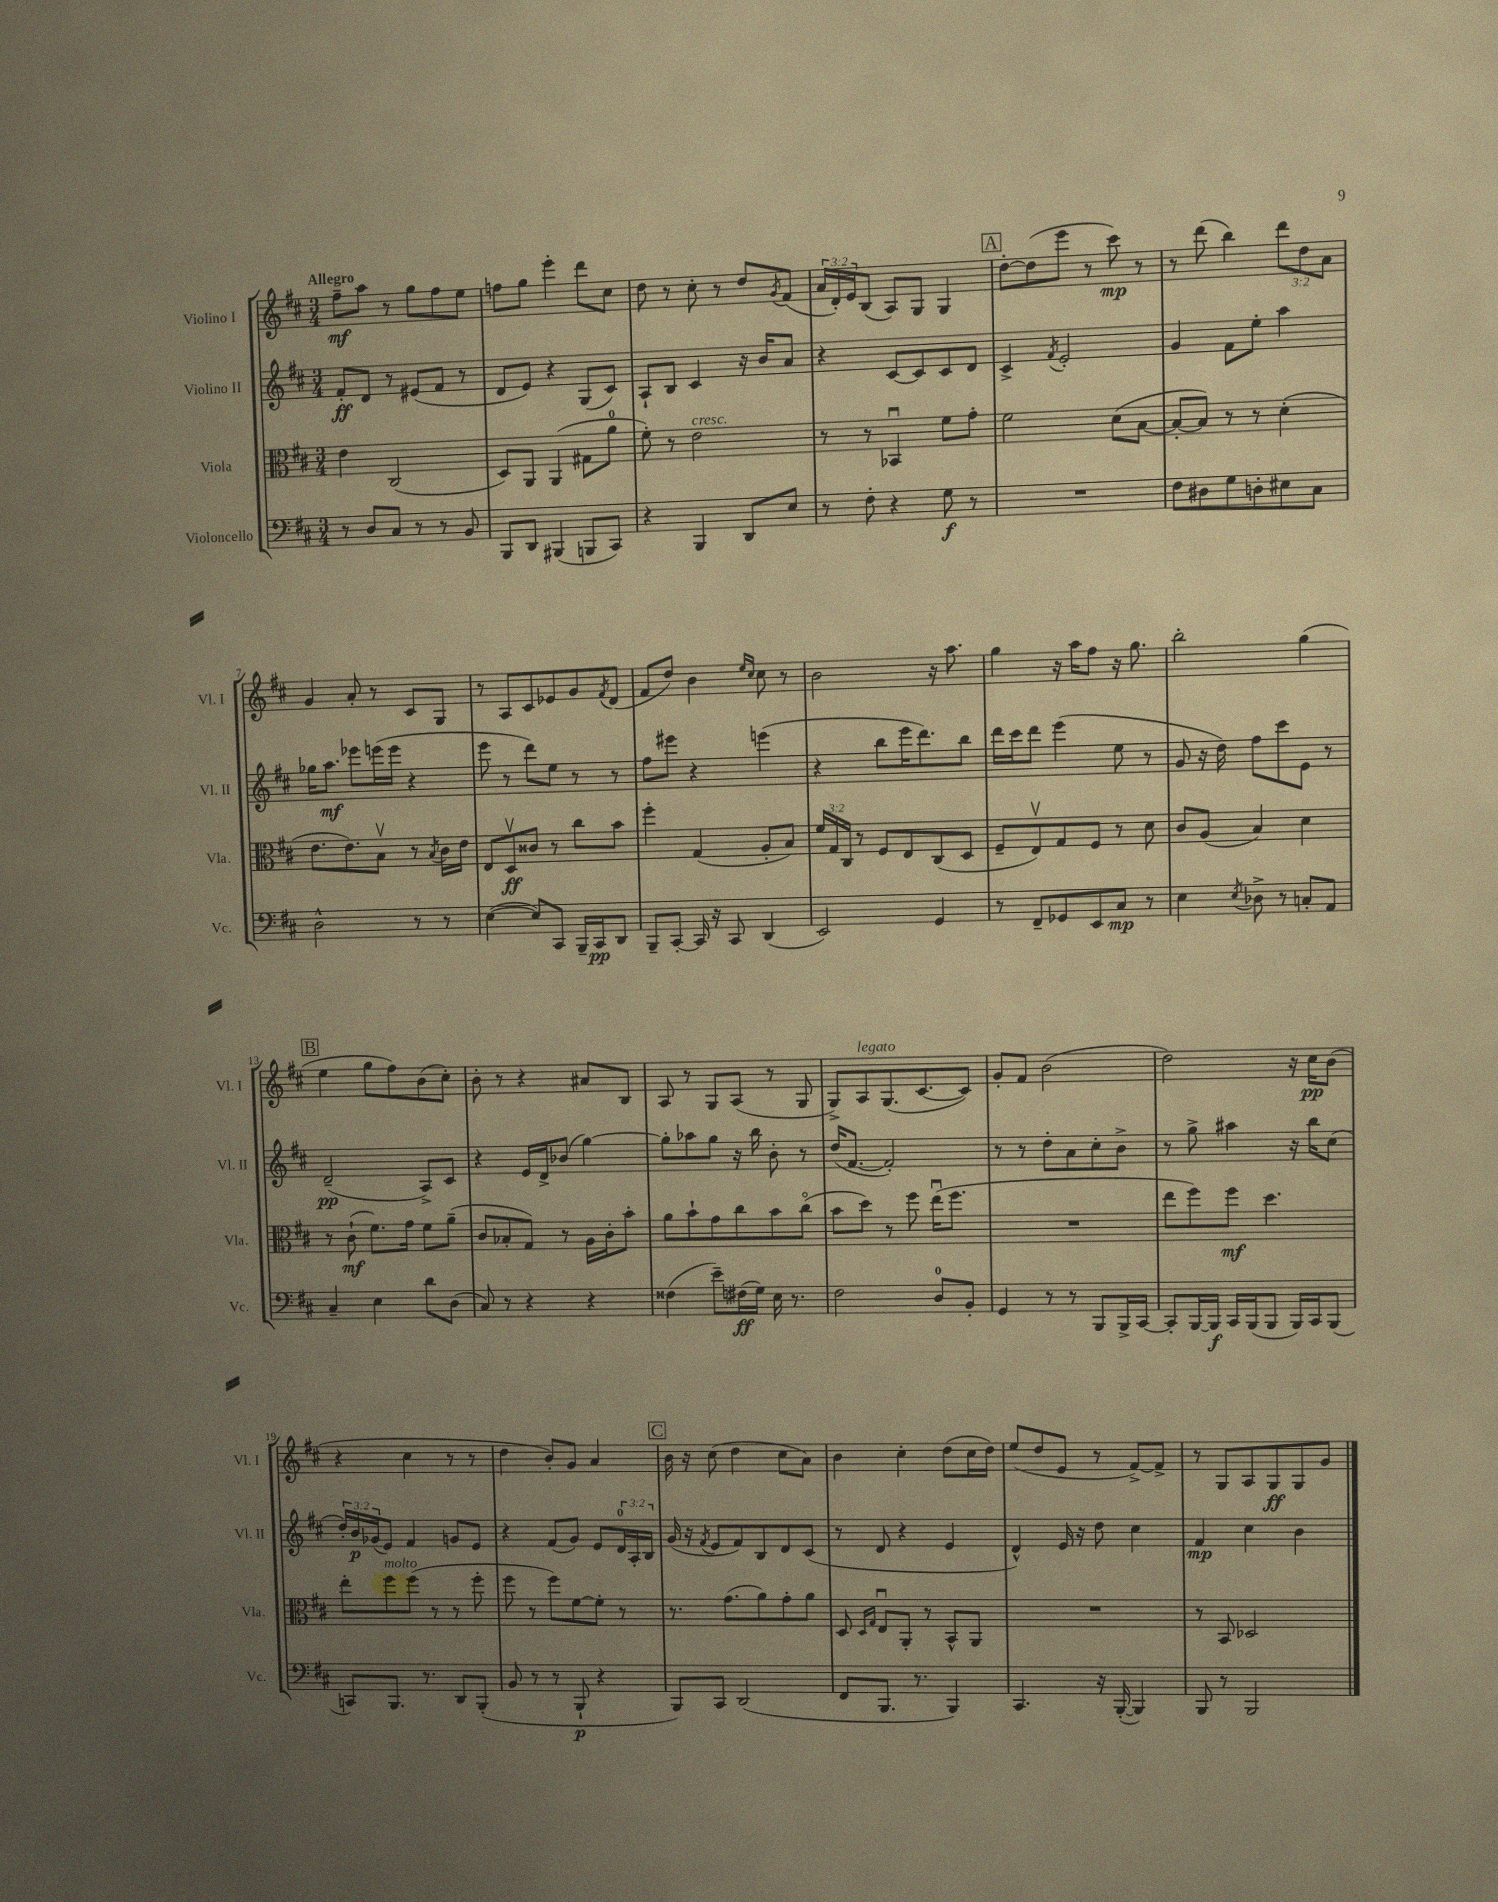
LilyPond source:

<<
\new StaffGroup <<
\new Staff = "s0" \with { instrumentName = "Violino I" shortInstrumentName = "Vl. I" } {
    \clef treble \key d \major \numericTimeSignature \time 3/4 \override Staff.TupletNumber.text = #tuplet-number::calc-fraction-text \tempo "Allegro"
    fis''8--\mf a''8 r8 g''8 fis''8 e''8 |
    f''8 g''8 e'''4-. d'''8 cis''8 |
    d''8 r8 cis''8-. r8 d''8 \acciaccatura { g'8 } fis'8( |
    \tuplet 3/2 { a'16 d'16-.) e'16 } b8( a8) g8 g4 |
    \mark \markup { \box "A" } d''8~-. d''8( e'''8 r8 cis'''8\mp) r8 |
    r8 d'''8( b''4) \tuplet 3/2 { d'''8 d''8 a'8 } |
    g'4 a'8-. r8 cis'8 g8 |
    r8 a8 cis'8 ees'8 g'8 \acciaccatura { fis'8 } d'8( |
    fis'8 d''8) b'4 \grace { e''16 cis''16 } cis''8 r8 |
    b'2 r16 a''8. |
    g''4 r16 a''16 fis''8 r16 g''8. |
    b''2-. g''4( |
    \mark \markup { \box "B" } e''4 g''8 fis''8) b'8( cis''8-.) |
    b'8-. r8 r4 ais'8 b8 |
    a8 r8 g8 a8( r8 g8 |
    g8->) a8^\markup { \italic "legato" } g8.( cis'8.~ cis'8) |
    g'8-. fis'8 b'2( |
    d''2) r16 cis''16\pp b'8( |
    r4 cis''4 r8 r8 |
    d''4 b'8-.) g'8 a'4 |
    \mark \markup { \box "C" } b'16 r16 cis''8( d''4 cis''8 a'8) |
    b'4 cis''4-. d''8( cis''16 d''16) |
    e''8( d''8 e'8 r8 fis'8~->) fis'8-> |
    r8 g8 a8 g8\ff g8 g'8 \bar "|." |
}
\new Staff = "s1" \with { instrumentName = "Violino II" shortInstrumentName = "Vl. II" } {
    \clef treble \key d \major \numericTimeSignature \time 3/4 \override Staff.TupletNumber.text = #tuplet-number::calc-fraction-text
    fis'8-.\ff d'8 r8 eis'8( fis'8 r8 |
    d'8 e'8) r4 g8( cis'8) |
    a8-! b8 cis'4 r16 b'16 a'8 |
    r4 cis'8~ cis'8 cis'8 d'8 |
    \mark \markup { \box "A" } cis'4-> \acciaccatura { fis'8 } e'2-. |
    g'4 fis'8 e''8-. a''4 |
    ges''16 a''8.\mf ees'''8 e'''16( e'''16 r4 |
    e'''8 r8 d'''8) e''8 r8 r8 |
    fis''8 eis'''8 r4 e'''4( |
    r4 b''8 e'''16 d'''8.) b''8 |
    d'''16 cis'''16 d'''8 e'''4( e''8 r8 |
    g'8 r16 d''16) fis''8 cis'''8 e'8 r8 |
    \mark \markup { \box "B" } d'2--\pp( a8->) cis'8 |
    r4 e'16 d'16-> bes'8( g''4~) |
    g''8-. aes''8 g''8 r16 b''16 b'8-. r8 |
    d''16( fis'8.~ fis'2-.) |
    r8 r8 d''8-. a'8 cis''8-. b'8-> |
    r8 g''8-> ais''4 r16 b''16 cis''8( |
    \tuplet 3/2 { d''16-.) b'16\p ges'16( } e'8) fis'4 g'8 e'8 |
    r4 fis'8( g'8) e'8 \tuplet 3/2 { d'16-0 a16-. b16 } |
    \mark \markup { \box "C" } g'16( r16 \acciaccatura { fis'8 } e'8 fis'8) b8 d'8 cis'8( |
    r8 d'8 r4 e'4 |
    d'4-^) e'16 r16 d''8 cis''4 |
    fis'4\mp cis''4 b'4 \bar "|." |
}
\new Staff = "s2" \with { instrumentName = "Viola" shortInstrumentName = "Vla." } {
    \clef alto \key d \major \numericTimeSignature \time 3/4 \override Staff.TupletNumber.text = #tuplet-number::calc-fraction-text
    e'4 cis2( |
    d8) a,8 a,4( gis8 a'8-0 |
    fis'8-.) r8 e'2^\markup { \italic "cresc." } |
    r8 r8 bes,4\downbow fis'8 g'8-. |
    \mark \markup { \box "A" } fis'2 d'8( b8~ |
    b8~-. b8) r8 r8 d'4-.( |
    e'8. e'8.) b8\upbow r8 \acciaccatura { b8 } cis'16 e'16 |
    e8 d8\upbow\ff cisis'8 r8 cis''8 b'8 |
    fis''4-. g4( a8-. b8) |
    \tuplet 3/2 { fis'16 g16 cis16 } r8 fis8 e8 cis8( d8 |
    fis8-- e8\upbow) g8 fis8 r8 d'8 |
    cis'8 a8( b4) d'4 |
    \mark \markup { \box "B" } r8 cis'8-!\mf( fis'8.) g'16 fis'8 a'8--( |
    cis'8 bes8-. g8) r8 a16 cis'16-. b'8-. |
    a'8 b'8-! g'8 cis''8 b'8 cis''8\flageolet( |
    b'8 d''8) r8 fis''8 e''16\downbow( fis''8. |
    R2. |
    e''8 fis''8) fis''8\mf d''4. |
    e''8-. fis''8^\markup { \italic "molto" } fis''8( r8 r8 fis''8-. |
    fis''8 r8 fis''8) fis'8~ fis'8-. r8 |
    \mark \markup { \box "C" } r8. g'8.( a'8) g'8-. a'8 |
    d8 \grace { d16 g16 } e8\downbow a,8-. r8 b,8-^ a,8 |
    R2. |
    r8 b,8 des2 \bar "|." |
}
\new Staff = "s3" \with { instrumentName = "Violoncello" shortInstrumentName = "Vc." } {
    \clef bass \key d \major \numericTimeSignature \time 3/4
    r8 d8 cis8 r8 r8 b,8 |
    b,,8 d,8 bis,,4( b,,8 cis,8) |
    r4 b,,4 d,8 e8 |
    r8 fis8-. r4 g8\f r8 |
    \mark \markup { \box "A" } R2. |
    fis8 dis8 g8 d8-. eis8 cis8 |
    d2-^ r8 r8 |
    e4~( e8) cis,8 b,,16-- cis,16\pp d,8 |
    b,,8-- cis,8~-. cis,16 r16 cis,8 d,4( |
    e,2) g,4 |
    r8 fis,8-- ges,8 e,8 cis8\mp r8 |
    e4 \acciaccatura { e8 } des8-> r8 c8-. a,8 |
    \mark \markup { \box "B" } cis4-- e4 d'8 d8( |
    cis8) r8 r4 r4 |
    fisis4( e'8--) fis16\ff( g16) e16 r8. |
    fis2 d8-0 b,8-. |
    g,4 r8 r8 b,,8 b,,16-> cis,16~ |
    cis,8-. b,,16~ b,,16\f cis,16 b,,16( b,,8 b,,16) cis,16 b,,8( |
    c,8) b,,8. r8. d,8 b,,8-.( |
    b,8 r8 r8 b,,8-!\p r4 |
    \mark \markup { \box "C" } b,,8) cis,8 d,2( |
    fis,8 b,,8. r8. b,,4) |
    cis,4. r16 b,,16~-.( b,,4) |
    b,,8 r8 b,,2 \bar "|." |
}
>>
>>
